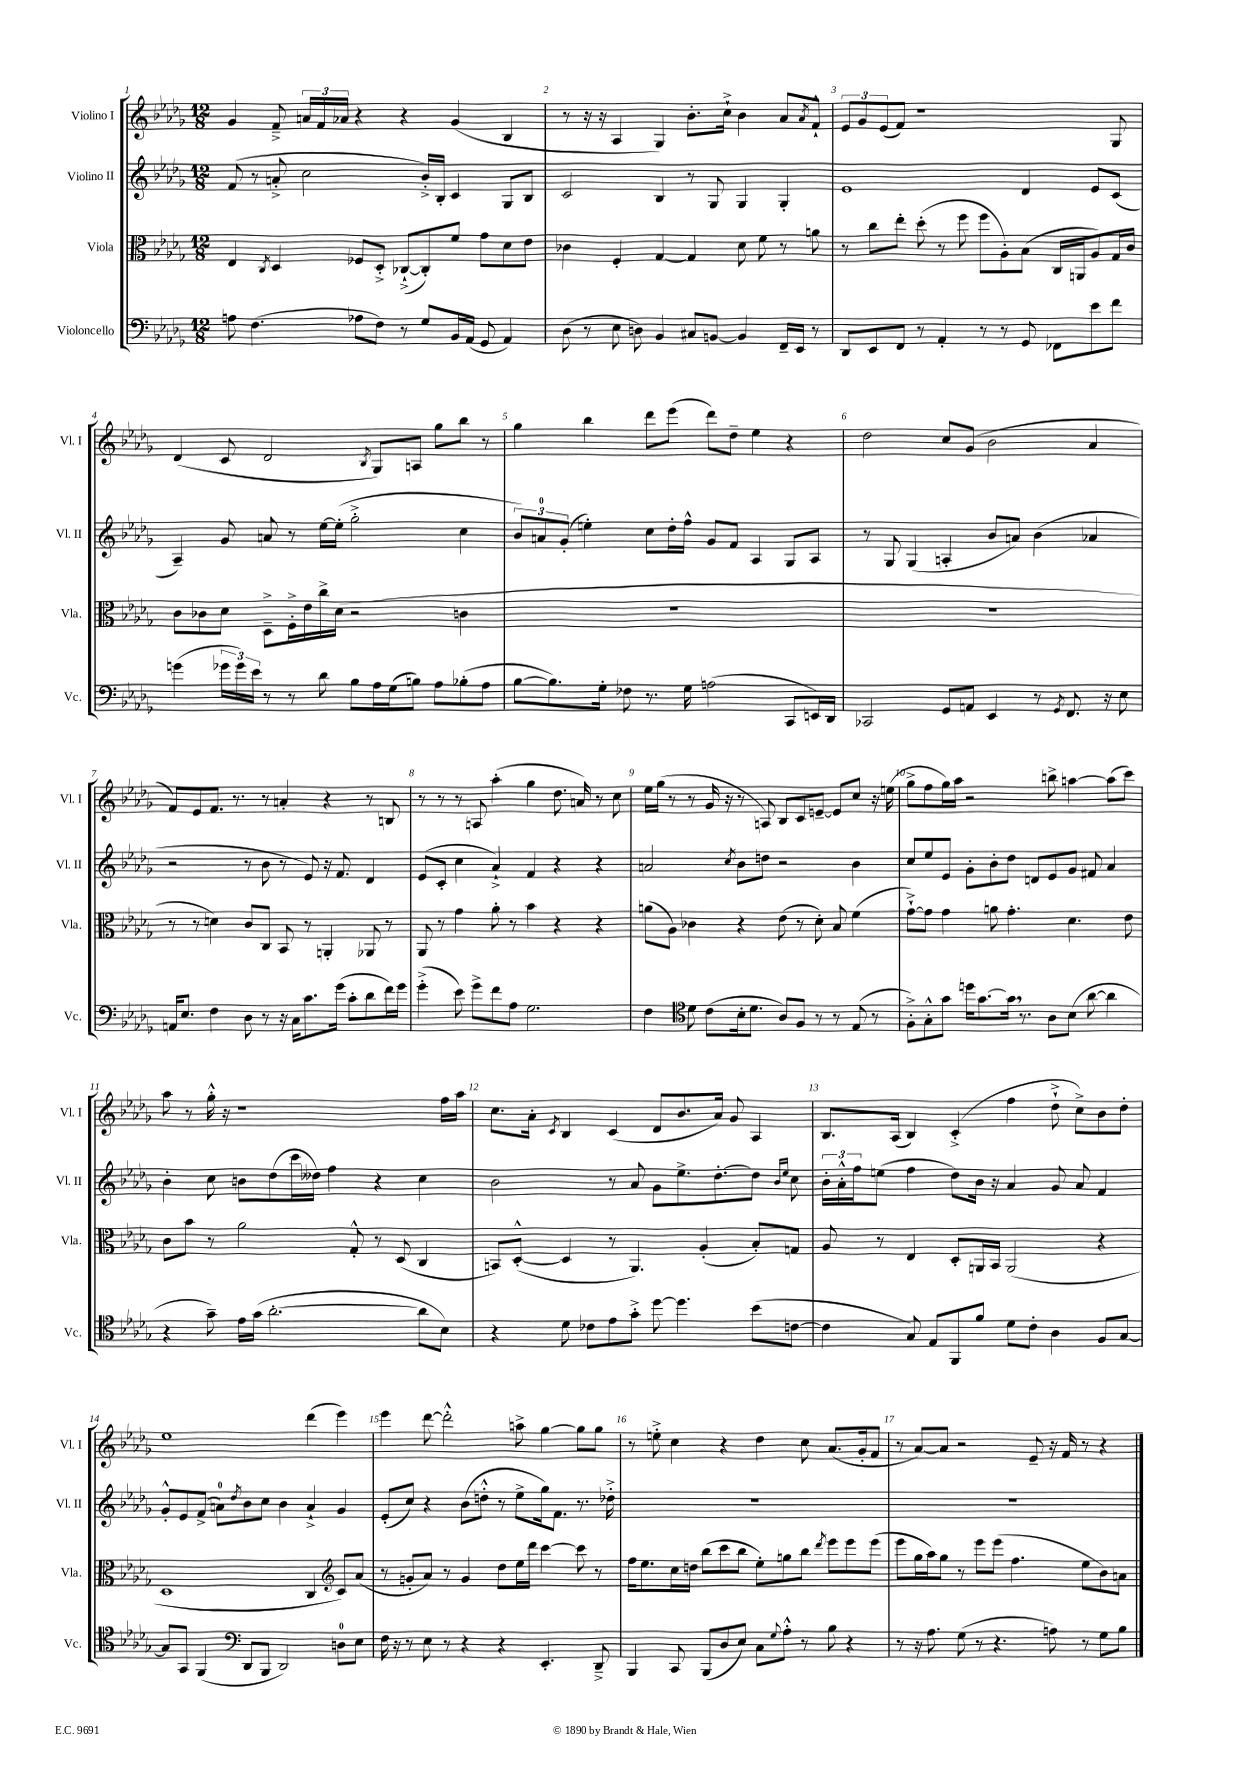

**kern	**kern	**kern	**kern
*staff4	*staff3	*staff2	*staff1
*clefF4	*clefC3	*clefG2	*clefG2
*k[b-e-a-d-g-]	*k[b-e-a-d-g-]	*k[b-e-a-d-g-]	*k[b-e-a-d-g-]
*M12/8	*M12/8	*M12/8	*M12/8
8A\	4E-/	(8f/	4g-/
(4.F\	.	8r	.
.	8qC/	.	.
.	4D-/	8a'^/	8f~^/
.	.	2cc\	24a/LL
.	.	.	24f/
.	.	.	24a-/JJ
8A-\L	8F-/L	.	4r
8F\J)	8D-'^/J	.	.
8r	([8C-`^/L	.	4r
8G-/L	8C-'/])	16b-'^/LL)	.
.	.	16B-'/JJ	.
16BB-/L	8f/J	4c/	(4g-/
(16AA-/JJ	.	.	.
8GG-/	8g-\L	.	.
4AA-/)	8d-\	8G-/L	4B-/
.	8e-\J	8B-/J	.
=	=	=	=
(8D-\	4c-\	2c/	8r
8r	.	.	16r
.	.	.	16r
8E-\	4F'/	.	4A-/
8D\)	.	.	.
4BB-/	[4G-/	4B-/	4G-/)
8C#/L	4G-/]	8r	8.b-'\L
[8BB/J	.	8G-/	.
.	.	.	16cc`^\Jk
4BB/]	8d-\	4G-/	4b-\
.	8f\	.	.
16FF~/LL	8r	4G-'/	8a-/L
16EE-/JJ	.	.	.
.	.	.	8qa-/
8r	8a\	.	8f`^^/J
=	=	=	=
8DD-/L	8r	1e-	12e-/L
.	.	.	12g-/
8EE-/	8cc\L	.	.
.	.	.	(12e-/
8FF/J	8ee-'\J	.	8f/J)
8r	(8dd-'\	.	1r
4AA-'/	8r	.	.
.	8ff\	.	.
8r	8ff\L	.	.
8r	8A-'\)	.	.
8GG-/	(8B-\J	4d-/	.
8FF-\L	16C/LL	.	.
.	16AA/J	.	.
8e-\	8A-/)	8e-/L	.
8f\J	16G-/L	(8c/J	8G-/
.	16c/JJ	.	.
=	=	=	=
(4g\	8c\L	4A-~/)	(4d-/
.	8c-\	.	.
24g-\LL	8d-\J	8g-/	8c/
24g-\)	.	.	.
24e-\JJ	.	.	.
8r	8D-~^\L	8a/	2d-/
8r	16F'^\L	8r	.
.	16e-\	.	.
8d-\	16cc^\	[16ee-\LL	.
.	(16d-\JJ	(16ee-'\]JJ	.
8B-\L	2r	2gg-'^\	.
.	.	.	8qB-/
16A-\L	.	.	8G-/L)
(16G-\J	.	.	.
8B\J)	.	.	8A/J
8A-\L	.	.	8gg-\L
(8B-'\	4c\	4cc\	8bb-\J
8A-\J	.	.	8r
=	=	=	=
[8B-\L	1.r	12b-/L)	4gg-\
.	.	12a/	.
8.B-\])	.	.	.
.	.	(12g-'/J	.
.	.	4ee'\)	4bb-\
16G-'\Jk	.	.	.
8F-\	.	.	.
8.r	.	8cc\L	8ddd-\L
.	.	16dd-'\L	(8eee-\J
16G-\	.	16ff^^\JJ	.
(2A\	.	8g-/L	8ddd-\L)
.	.	8f/J	8dd-~\J
.	.	4A-/	4ee-\
8CC/L	.	8G-/L	4r
16EE/L)	.	8A-/J	.
16DD-/JJ	.	.	.
=	=	=	=
2CC-/	1.r	8r	2dd-\
.	.	8G-/	.
.	.	(4G-/	.
8GG-/L	.	4A'/	8cc/L
8AA/J	.	.	(8g-/J
4EE-/	.	8b-/L	2b-\
.	.	8a/J)	.
8r	.	(4b-\	.
8qGG-/	.	.	.
8.FF/	.	.	.
.	.	4a-/	4a-/
16r	.	.	.
8E-\	.	.	.
=	=	=	=
16AA/LK	8r	2r	8f/L)
8.E-/J	.	.	.
.	8r	.	8e-/
4F\	4d\)	.	8.f/J
.	.	.	8.r
8D-\	8c/L	8r	.
8r	8C/J	8b-\	8r
16r	8BB-/	8r	4a'/
16C\LK	.	.	.
8.c\	8r	8e-/)	.
.	4AA'/	16r	4r
(16g-\Jk	.	8.f/	.
8c'\L	.	.	.
8d-\	8AA-/	4d-/	8r
16f\L)	8r	.	8B/
16g-\JJ	.	.	.
=	=	=	=
(4g-'^\	8AA-/	(8e-/L	8r
.	8r	8c'/J	8r
8e-\)	4g-\	4cc\	8r
8g-^\L	.	.	8A/
8f\	8a-'\	4a-`^/)	(4aa-'\
8A-\J	8r	.	.
2.G-\	4b-\	4f/	4gg-\
.	4r	4r	8.dd-\
.	.	.	16a/)
.	4r	4r	8r
.	.	.	8cc\
=	=	=	=
4F\	(8a\L	2a/	16ee-\LL
.	.	.	(16gg-\JJ
.	8A-\J)	.	8r
*clefC4	*	*	*
8d-\	4c-\	.	8r
(8c\L	.	.	16g-/
.	.	.	16r
.	.	8qcc/	.
16B-'\k	4r	8b-\L	8r
8.d-\J	.	.	.
.	.	8dd\J	8A/)
8A-/L)	(8e-\	2r	8B-/L
8F/J	8r	.	8c/
8r	8d-'\)	.	[8e~/J
8r	8B-/	.	8e/]L
(8E-/	(4f\	4b-\	8cc/J
8r	.	.	16r
.	.	.	(16ee\
=	=	=	=
8F'^\L)	[8g-`^\L)	8cc/L	8gg-^\L
8G-'^^\	8g-\]J	8ee-/	8ff\
8g-\J	4g-\	8e-/J	16gg-\L)
.	.	.	16aa-\JJ
16dd\LK	.	8g-'\L	2r
[8.g-\	.	.	.
.	8a\	8b-'\	.
16g-\]Jk	4.g-'\	8dd-\J	.
8.r	.	.	.
.	.	8d/L	.
8A-\L	.	8e-/	8bb^\
(8B-\J	4.d-\	8g-/J	[4aa\
[8a-\	.	8f#/	.
4a-\]	.	4a-/	(8aa\]L
.	8e-\	.	8ccc\J)
=	=	=	=
4r	8c\L	4b-'\	8aa-\
.	8b-\J	.	8r
8g-~\)	8r	8cc\	16gg-'^^\
.	.	.	16r
16e-\LL	2a-\	8b\L	1r
(16g-\JJ	.	.	.
[2.a-'\	.	(8dd-\	.
.	.	16ccc\L	.
.	.	16dd--\JJ)	.
.	.	4ff\	.
.	8G-'^^/	.	.
.	8r	4r	.
.	(8D-/	.	.
8a-\]L	4C/	4cc\	.
8B-\J)	.	.	16ff\LL
.	.	.	16aa-\JJ
=	=	=	=
4r	8BB/L)	2b-\	8.cc\L
.	([8D-'^^/J	.	.
.	.	.	16a-'\Jk
.	.	.	8qc/
8d-\	4D-/]	.	4B-/
8c-\L	.	.	.
8e-\	8r	8r	(4c/
8g-'^\J	4.AA-/)	8a-/	.
[8dd-\	.	8g-\L	8d-/L
4.dd-\]	.	8.ee-^\	8.b-/
.	(4A-'/	.	.
.	.	[8.dd-'\	16a-/Jk)
.	.	.	8g-/
(8b-\L	8B-'/L)	8dd-\]J	4A-/
.	.	16qqb-/LL	.
.	.	16qqee-/JJ	.
[8c\J	8G/J	8cc\	.
=	=	=	=
4c\]	8A-/	24b-'\LL	8.B-/L
.	.	24a-'^^\	.
.	.	24ff\J	.
.	8r	(8ee\J	.
.	.	.	(16A-/Jk
8G-/)	4E-/	4ff\	4B-/)
8E-/L	.	.	.
8FF/	8D-'/L	8dd-\L)	(4c'^/
8f/J	16AA/L	16b-\Jk	.
.	16BB-/JJ	16r	.
8d-\L	(2AA/	4a-/	4ff\
8c'\J	.	.	.
4A-\	.	8g-/	8dd-`^\
.	.	8a-/	8cc^\L)
8F/L	4r	4f/	8b-\
[8G-/J	.	.	8dd-'\J
=	=	=	=
8G-/]L	1D-	8g-'^^/L	1ee-
8GG-/J	.	8e-/	.
(4FF/	.	(8f^/J	.
.	.	8a\L)	.
*clefF4	*	*	*
.	.	8qdd-/	.
8DD-/L	.	8b-\	.
8BBB-/J	.	8cc\J	.
2DD-/)	.	4b-\	.
.	4C/	4a`^/	(4ddd-\
*	*clefG2	*	*
8D\L	8c/L)	4g-/	4eee-\)
8E-\J	(8a-/J	.	.
=	=	=	=
16F\	8r	(8e-'/L	4eee-\
16r	.	.	.
8r	8g'/L	8cc/J)	.
8E-\	8a-/J)	4r	[8ddd-\
8r	8r	.	2ddd-'^^\]
4r	4g/	(8b-\L	.
.	.	8dd'^^\J	.
4r	8dd-\L	8r	.
.	16ee-\L	8ee-^\L	8aa^\
.	16ddd-\JJ	.	.
4.EE-'/	[4ccc\	16gg-\k)	[4gg-\
.	.	8.f\J	.
.	8ccc\]	8.r	8gg-\]L
8DD-~^/	8r	.	8gg-\J
.	.	16dd-'^\	.
=	=	=	=
4BBB-/	16ff\LK	1.r	8r
.	8.ee-\	.	.
.	.	.	8ee'^\
8CC/	16cc\L	.	4cc\
.	16dd\JJ	.	.
(8BBB-/L	(8bb-\L	.	.
8D-/	8ccc\	.	4r
8E-/J)	8bb-\J	.	.
8C\L	8ee-'\L)	.	4dd-\
8qqG-/	.	.	.
8A-'^^\J	8gg\	.	.
8r	8bb-\J	.	8cc\
.	8qddd-/	.	.
8B-\	8eee-\L	.	(8.a-/L
4r	8eee-\	.	.
.	.	.	16g-'/k
.	(8eee-\J	.	8f/J
=	=	=	=
8r	8eee-\L	1.r	8r
16r	16gg-\L	.	[8a-/L)
8.A-\	16aa-\J)	.	.
.	8gg-\J	.	8a-/]J
(8G-\	8r	.	2r
8r	8eee-\L	.	.
4.r	(8eee-\J	.	.
.	4.ff\	.	.
.	.	.	8e-~/
8A\)	.	.	16r
.	.	.	16f/
8r	8ee-\L	.	8r
8G-\L	8b-\)	.	4r
8B-\J	8a\J	.	.
==	==	==	==
*-	*-	*-	*-
